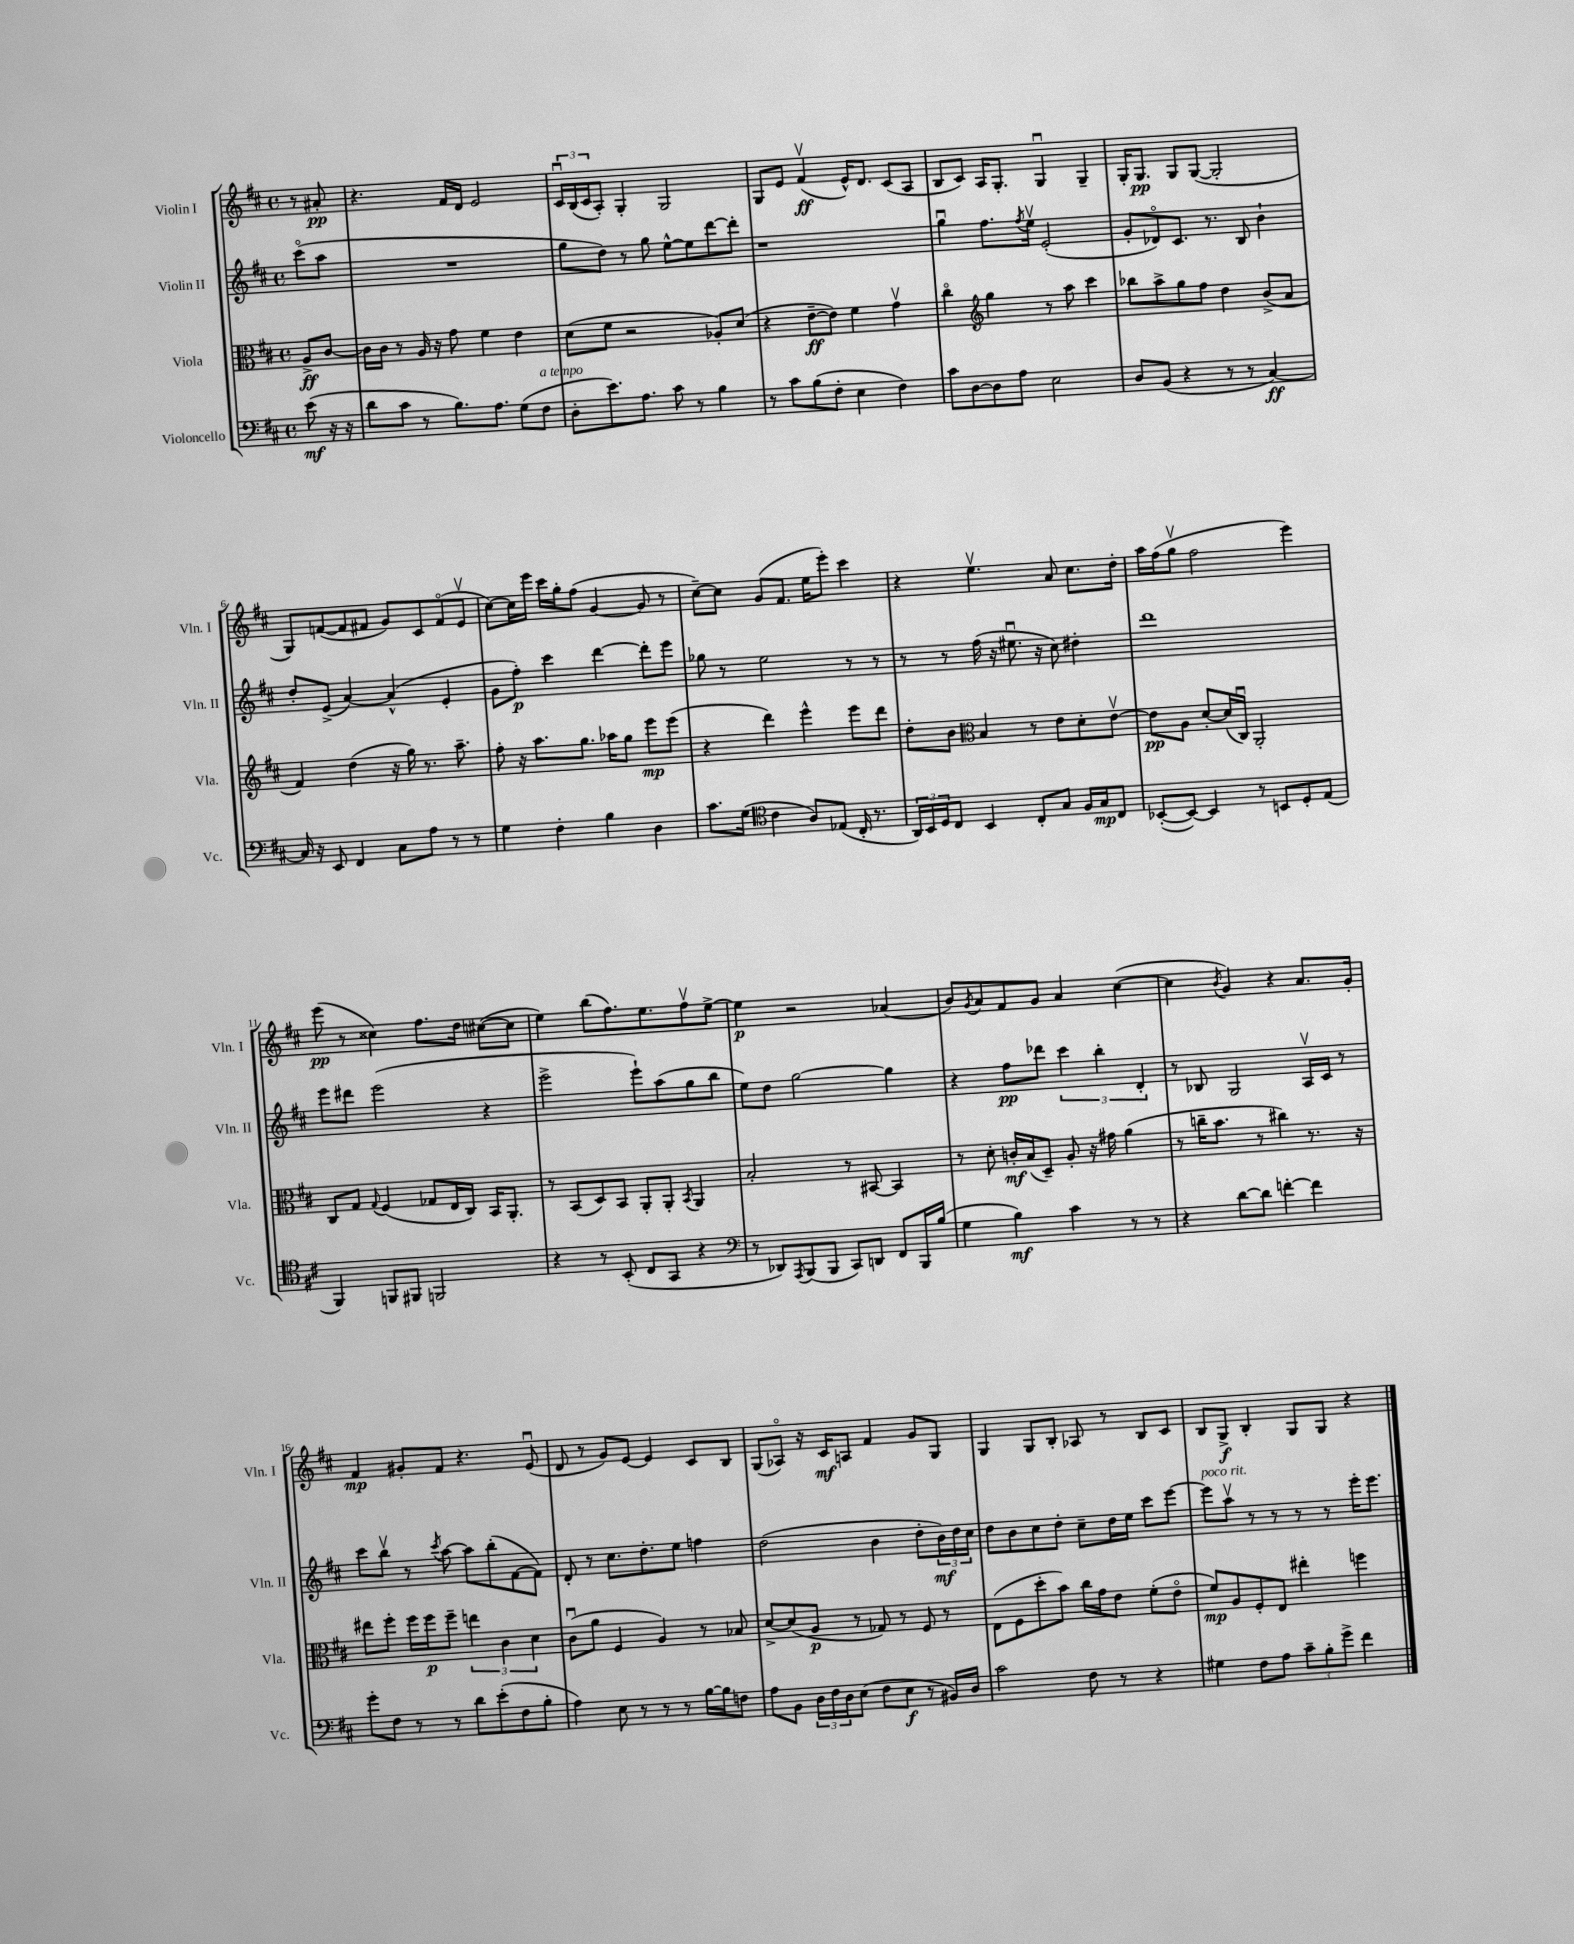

**kern	**dynam	**kern	**dynam	**kern	**dynam	**kern	**dynam
*part4	*part4	*part3	*part3	*part2	*part2	*part1	*part1
*staff4	*staff4	*staff3	*staff3	*staff2	*staff2	*staff1	*staff1
*I"Violoncello	*	*I"Viola	*	*I"Violin II	*	*I"Violin I	*
*I'Vc.	*	*I'Vla.	*	*I'Vln. II	*	*I'Vln. I	*
*clefF4	*	*clefC3	*	*clefG2	*	*clefG2	*
*k[f#c#]	*	*k[f#c#]	*	*k[f#c#]	*	*k[f#c#]	*
*M4/4	*	*M4/4	*	*M4/4	*	*M4/4	*
*met(c)	*	*met(c)	*	*met(c)	*	*met(c)	*
=	=	=	=	=	=	=	=
(8e\	mf	8A^/L	ff	(8ccc#\L	.	8r	.
16r	.	[8c#/J	.	8aa\J	.	8a#X'/	pp
16r	.	.	.	.	.	.	.
=1	=1	=1	=1	=1	=1	=1	=1
8d\L	.	16c#\LL]	.	1r	.	4.r	.
.	.	16c#\JJ	.	.	.	.	.
8c#\J	.	8r	.	.	.	.	.
8r	.	16A/	.	.	.	.	.
.	.	16r	.	.	.	.	.
8.B\L)	.	8g\	.	.	.	16f#/LL	.
.	.	.	.	.	.	16d/JJ	.
.	.	4f#\	.	.	.	2e/	.
8.A\J	.	.	.	.	.	.	.
(8G\L	.	4e\	.	.	.	.	.
!LO:TX:a:i:t=a tempo	!	!	!	!	!	!	!
8F#\J	.	.	.	.	.	.	.
=2	=2	=2	=2	=2	=2	=2	=2
8D'\L	.	(8d\L	.	8gg\L	.	24c#u/LL	.
.	.	.	.	.	.	(24B/	.
.	.	.	.	.	.	24c#/J	.
8.e\)	.	8f#\J	.	8dd\J)	.	8A'/J)	.
.	.	2r	.	8r	.	4G'/	.
8.A\J	.	.	.	.	.	.	.
.	.	.	.	8gg\	.	.	.
8c#\	.	.	.	[8ee^^\L	.	2G/	.
8r	.	.	.	8ee\]	.	.	.
4B\	.	8A-X'/L)	.	[8ddd\	.	.	.
.	.	(8d/J	.	8ddd'\J]	.	.	.
=3	=3	=3	=3	=3	=3	=3	=3
8r	.	4r	.	1r	.	8G/L	.
8c#\L	.	.	.	.	.	8e/J	.
(8B\	.	[8e~\L	ff	.	.	(4f#v/	ff
8F#'\J	.	8e\J])	.	.	.	.	.
4E\	.	4f#\	.	.	.	16e^^/KL)	.
.	.	.	.	.	.	8.d/J	.
4F#\)	.	4gv\	.	.	.	(8c#/L	.
.	.	.	.	.	.	8A/J	.
=4	=4	=4	=4	=4	=4	=4	=4
8c#\L	.	4cc#\	.	4ggu\	.	8B/L	.
[8D\	.	.	.	.	.	8c#/J)	.
*	*	*clefG2	*	*	*	*	*
8D\]	.	4gg\	.	8.ff#\L	.	16A/KL	.
.	.	.	.	.	.	8.G'/J	.
8A\J	.	.	.	.	.	.	.
.	.	.	.	8qff#/	.	.	.
.	.	.	.	16eev\Jk	.	.	.
2E\	.	8r	.	(2e'/	.	4Gu/	.
.	.	8aa\	.	.	.	.	.
.	.	4ccc#\	.	.	.	4G~/	.
=5	=5	=5	=5	=5	=5	=5	=5
8D/L	.	8bb-X\L	.	8g'/L	.	16G'/KL	.
.	.	.	.	.	.	8.G/J	pp
(8BB/J	.	8aa^\	.	8d-X/)	.	.	.
4r	.	8gg\	.	8.c#/J	.	8G/L	.
.	.	8ff#\J	.	.	.	([8G/J	.
.	.	.	.	8.r	.	.	.
8r	.	4dd\	.	.	.	2G'/]	.
8r	.	.	.	8B/	.	.	.
[4C#/)	ff	(8b^/L	.	4b`\	.	.	.
.	.	8a/J	.	.	.	.	.
!!LO:LB:g=z
=6	=6	=6	=6	=6	=6	=6	=6
16C#/]	.	4f#/)	.	8dd'/L	.	8G/L)	.
16r	.	.	.	.	.	.	.
8EE/	.	.	.	(8e^/J	.	([8fn/	.
4FF#/	.	(4dd\	.	[4a/)	.	8f/]	.
.	.	.	.	.	.	8f#X/J	.
8C#\L	.	16r	.	(4a^^/]	.	8g/L)	.
.	.	16gg\)	.	.	.	.	.
8A\J	.	8.r	.	.	.	8c#/	.
8r	.	.	.	4e'/	.	(8f#/	.
.	.	8.aa~\	.	.	.	.	.
8r	.	.	.	.	.	8ev/J	.
=7	=7	=7	=7	=7	=7	=7	=7
4G\	.	8ff#'\	.	8g\L	.	[8cc#\L)	.
.	.	16r	.	8ff#'\J)	p	16cc#\L]	.
.	.	8.aa\L	.	.	.	16eee\JJ	.
4F#'\	.	.	.	4ccc#\	.	16ccc#\LL	.
.	.	.	.	.	.	16gg'\J	.
.	.	8.gg\J	.	.	.	(8ff#\J	.
4B\	.	.	.	[4ddd\	.	[4g/	.
.	.	16aa-X\KL	.	.	.	.	.
.	.	8gg\J	.	.	.	.	.
4D\	.	8eee\L	mp	8ddd'\L]	.	8g/]	.
.	.	(8eee\J	.	8eee\J	.	8r	.
=8	=8	=8	=8	=8	=8	=8	=8
8.c#\L	.	4r	.	8gg-X\	.	[8cc#~\L)	.
.	.	.	.	8r	.	8cc#\J]	.
(16G\Jk	.	.	.	.	.	.	.
*clefC4	*	*	*	*	*	*	*
4c#\	.	4ddd\)	.	2ee\	.	(8g/L	.
.	.	.	.	.	.	8.f#/J	.
8A/L)	.	4eee^^\	.	.	.	.	.
.	.	.	.	.	.	16ee\KL	.
(8E-X/J	.	.	.	.	.	8eee'\J)	.
16C#'/	.	8eee\L	.	8r	.	4ccc#\	.
8.r	.	.	.	.	.	.	.
.	.	8ddd\J	.	8r	.	.	.
=9	=9	=9	=9	=9	=9	=9	=9
24AA/LL)	.	8dd'\L	.	8r	.	4r	.
24BB/	.	.	.	.	.	.	.
24D/J	.	.	.	.	.	.	.
8C#/J	.	8b\J	.	8r	.	.	.
*	*	*clefC3	*	*	*	*	*
4BB/	.	4B/	.	(16ff#\	.	4.eev\	.
.	.	.	.	16r	.	.	.
.	.	.	.	8.ee#Xu\	.	.	.
8C#'/L	.	8r	.	.	.	.	.
.	.	.	.	16r	.	.	.
8G/J	.	8e\L	.	8cc#\)	.	8a/	.
16F#/LL	.	8d'\	.	4dd#X'\	.	8.cc#\L	.
16G/J	mp	.	.	.	.	.	.
8C#/J	.	[8ev\J	.	.	.	.	.
.	.	.	.	.	.	16dd'\Jk	.
=10	=10	=10	=10	=10	=10	=10	=10
([8BB-X'/L	.	8e\L]	pp	1ddd	.	16aa\LL	.
.	.	.	.	.	.	(16ff#\J	.
8BB-/J_)	.	8A\J	.	.	.	8ggv\J	.
4BB-/]	.	[8d'/L	.	.	.	2ff#\	.
.	.	(16d/L]	.	.	.	.	.
.	.	16C#u/JJ)	.	.	.	.	.
8r	.	2AA'/	.	.	.	.	.
8BBn/L	.	.	.	.	.	.	.
8D'/	.	.	.	.	.	4eee\)	.
(8E/J	.	.	.	.	.	.	.
!!LO:LB:g=z
=11	=11	=11	=11	=11	=11	=11	=11
4FF#/)	.	8C#/L	.	8eee\L	.	(8eee\	pp
.	.	8G/J	.	8ddd#X\J	.	8r	.
.	.	8qqG/	.	.	.	.	.
8FFn/L	.	(4F#/	.	(2eee\	.	4cc##X\)	.
8FF#X/J	.	.	.	.	.	.	.
2FFn/	.	8G-X/L	.	.	.	8.ff#\L	.
.	.	16E/L	.	.	.	.	.
.	.	16C#/JJ)	.	.	.	16dd\Jk	.
.	.	16BB/KL	.	4r	.	([8cc#X\L	.
.	.	8.AA'/J	.	.	.	.	.
.	.	.	.	.	.	8cc#\J]	.
=12	=12	=12	=12	=12	=12	=12	=12
4r	.	8r	.	2eee^\	.	4ee\)	.
.	.	(8BB/L	.	.	.	.	.
8r	.	8D/)	.	.	.	(8bb\L	.
(8BB'/	.	8BB/J	.	.	.	8.ff#\)	.
8C#/L	.	8AA'/L	.	8eee`\L)	.	.	.
.	.	.	.	.	.	8.ee\	.
8GG/J	.	8AA'/J	.	(8aa\	.	.	.
.	.	8qBB/	.	.	.	.	.
4r	.	4AA/	.	8gg\	.	8ff#v\	.
.	.	.	.	8bb\J	.	[8ee^\J	.
=13	=13	=13	=13	=13	=13	=13	=13
*clefF4	*	*	*	*	*	*	*
8r	.	2B'/	.	8ee\L)	.	4ee\]	p
8DD-X/L)	.	.	.	8dd\J	.	.	.
8qAAA/	.	.	.	.	.	.	.
(8BBB/	.	.	.	[2gg\	.	2r	.
8BBB/J	.	.	.	.	.	.	.
8CC#/L)	.	8r	.	.	.	.	.
8DDn/J	.	[8BB#X/	.	.	.	.	.
8FF#/L	.	4BB#/]	.	4gg\]	.	(4a-X/	.
16BBB/L	.	.	.	.	.	.	.
(16B/JJ	.	.	.	.	.	.	.
=14	=14	=14	=14	=14	=14	=14	=14
4G\	.	8r	.	4r	.	8b/L)	.
.	.	.	.	.	.	8qg/	.
.	.	8d'\	.	.	.	8a/	.
4B\)	mf	16cn'/LL	mf	8ff#\L	pp	8f#/	.
.	.	(16B/J	.	.	.	.	.
.	.	8D~/J)	.	8ddd-X\J	.	8g/J	.
4c#\	.	8A'/	.	6ccc#\	.	4a/	.
.	.	16r	.	.	.	.	.
.	.	.	.	6bb'\	.	.	.
.	.	16g#X\	.	.	.	.	.
8r	.	(4a\	.	.	.	([4cc#\	.
.	.	.	.	6d'/	.	.	.
8r	.	.	.	.	.	.	.
=15	=15	=15	=15	=15	=15	=15	=15
4r	.	8r	.	8r	.	4cc#\]	.
.	.	16ccn~\KL	.	8B-X/	.	.	.
.	.	8.b\J	.	.	.	.	.
.	.	.	.	.	.	8qb/	.
[8d\L	.	.	.	2G/	.	4g/)	.
8d\J]	.	8r	.	.	.	.	.
[4fn'\	.	4cc#X\)	.	.	.	4r	.
4f\]	.	8.r	.	16Av/LL	.	8.a/L	.
.	.	.	.	16c#/JJ	.	.	.
.	.	.	.	8r	.	.	.
.	.	16r	.	.	.	16g'/Jk	.
!!LO:LB:g=z
=16	=16	=16	=16	=16	=16	=16	=16
8g'\L	.	8ee#X\L	.	8ccc#\L	.	4f#/	mp
8F#\J	.	8ff#'\J	.	8bbv\J	.	.	.
8r	.	16ff#\LL	.	8r	.	8g#X'/L	.
.	.	16ff#\J	p	.	.	.	.
.	.	.	.	8qccc#/	.	.	.
8r	.	8ff#~\J	.	[8aa\	.	8f#/J	.
8d\L	.	6een\	.	8aa\L]	.	4.r	.
(8e'\	.	.	.	(8bb'\	.	.	.
.	.	6c#\	.	.	.	.	.
8F#\	.	.	.	[8f#\	.	.	.
.	.	6d\	.	.	.	.	.
8B'\J	.	.	.	8f#\J])	.	(8eu/	.
=17	=17	=17	=17	=17	=17	=17	=17
4A\)	.	(8c#u\L	.	8d'/	.	8d/	.
.	.	8a\J	.	8r	.	8r	.
8E\	.	4F#/	.	8.cc#\L	.	8g/L)	.
8r	.	.	.	.	.	[8e/J	.
.	.	.	.	8.dd'\	.	.	.
8r	.	4A/)	.	.	.	4e/]	.
8r	.	.	.	8ee\J	.	.	.
[16B\LL	.	8r	.	4ffn\	.	8c#/L	.
16B\J]	.	.	.	.	.	.	.
8Fn\J	.	8B-X/	.	.	.	8B/J	.
=18	=18	=18	=18	=18	=18	=18	=18
8A\L	.	[8d^/L	.	(2dd\	.	(8G/L	.
8BB\J	.	(8d/]	.	.	.	8A-X/J)	.
24D\LL	.	8A/J	p	.	.	16r	.
24F#\	.	.	.	.	.	.	.
.	.	.	.	.	.	16c#/KL	mf
24D\J	.	.	.	.	.	.	.
(8E\J	.	8r	.	.	.	8An/J	.
8F#\L	.	8G-X/)	.	4b\	.	4f#/	.
8E\J	f	8r	.	.	.	.	.
8r	.	8F#/	.	8dd'\L	.	8g/L	.
16BB#X/LL)	.	8r	.	24b\L)	mf	8G/J	.
.	.	.	.	24dd\	.	.	.
16D/JJ	.	.	.	.	.	.	.
.	.	.	.	24cc#\JJ	.	.	.
=19	=19	=19	=19	=19	=19	=19	=19
2c#\	.	(8E\L	.	8dd\L	.	4G/	.
.	.	8F#\	.	8b\	.	.	.
.	.	8dd'\	.	8cc#\	.	8G/L	.
.	.	8b\J)	.	8dd'\J	.	8B'/J	.
8F#\	.	16cc#\LL	.	8cc#~\L	.	8A-X/	.
.	.	16g\J	.	.	.	.	.
8r	.	8e\J	.	16dd\L	.	8r	.
.	.	.	.	16ee\JJ	.	.	.
4r	.	(8f#'\L	.	8ccc#\L	.	8B/L	.
.	.	8e\J	.	[8eee\J	.	8c#/J	.
=20	=20	=20	=20	=20	=20	=20	=20
!	!	!	!	!LO:TX:a:i:t=poco rit.	!	!	!
4G#X\	.	8f#/L)	mp	8eee\L]	.	8B/L	.
.	.	8A/	.	8aav\J	.	8G^/J	f
8F#\L	.	8F#'/	.	8r	.	4B'/	.
8A\J	.	8E/J	.	8r	.	.	.
12c#~\L	.	4ee#X'\	.	8r	.	8G/L	.
12B'\	.	.	.	.	.	.	.
.	.	.	.	8r	.	8G/J	.
12g^\J	.	.	.	.	.	.	.
4f#\	.	4ffn\	.	16eee'\KL	.	4r	.
.	.	.	.	8.eee\J	.	.	.
==	==	==	==	==	==	==	==
*-	*-	*-	*-	*-	*-	*-	*-
